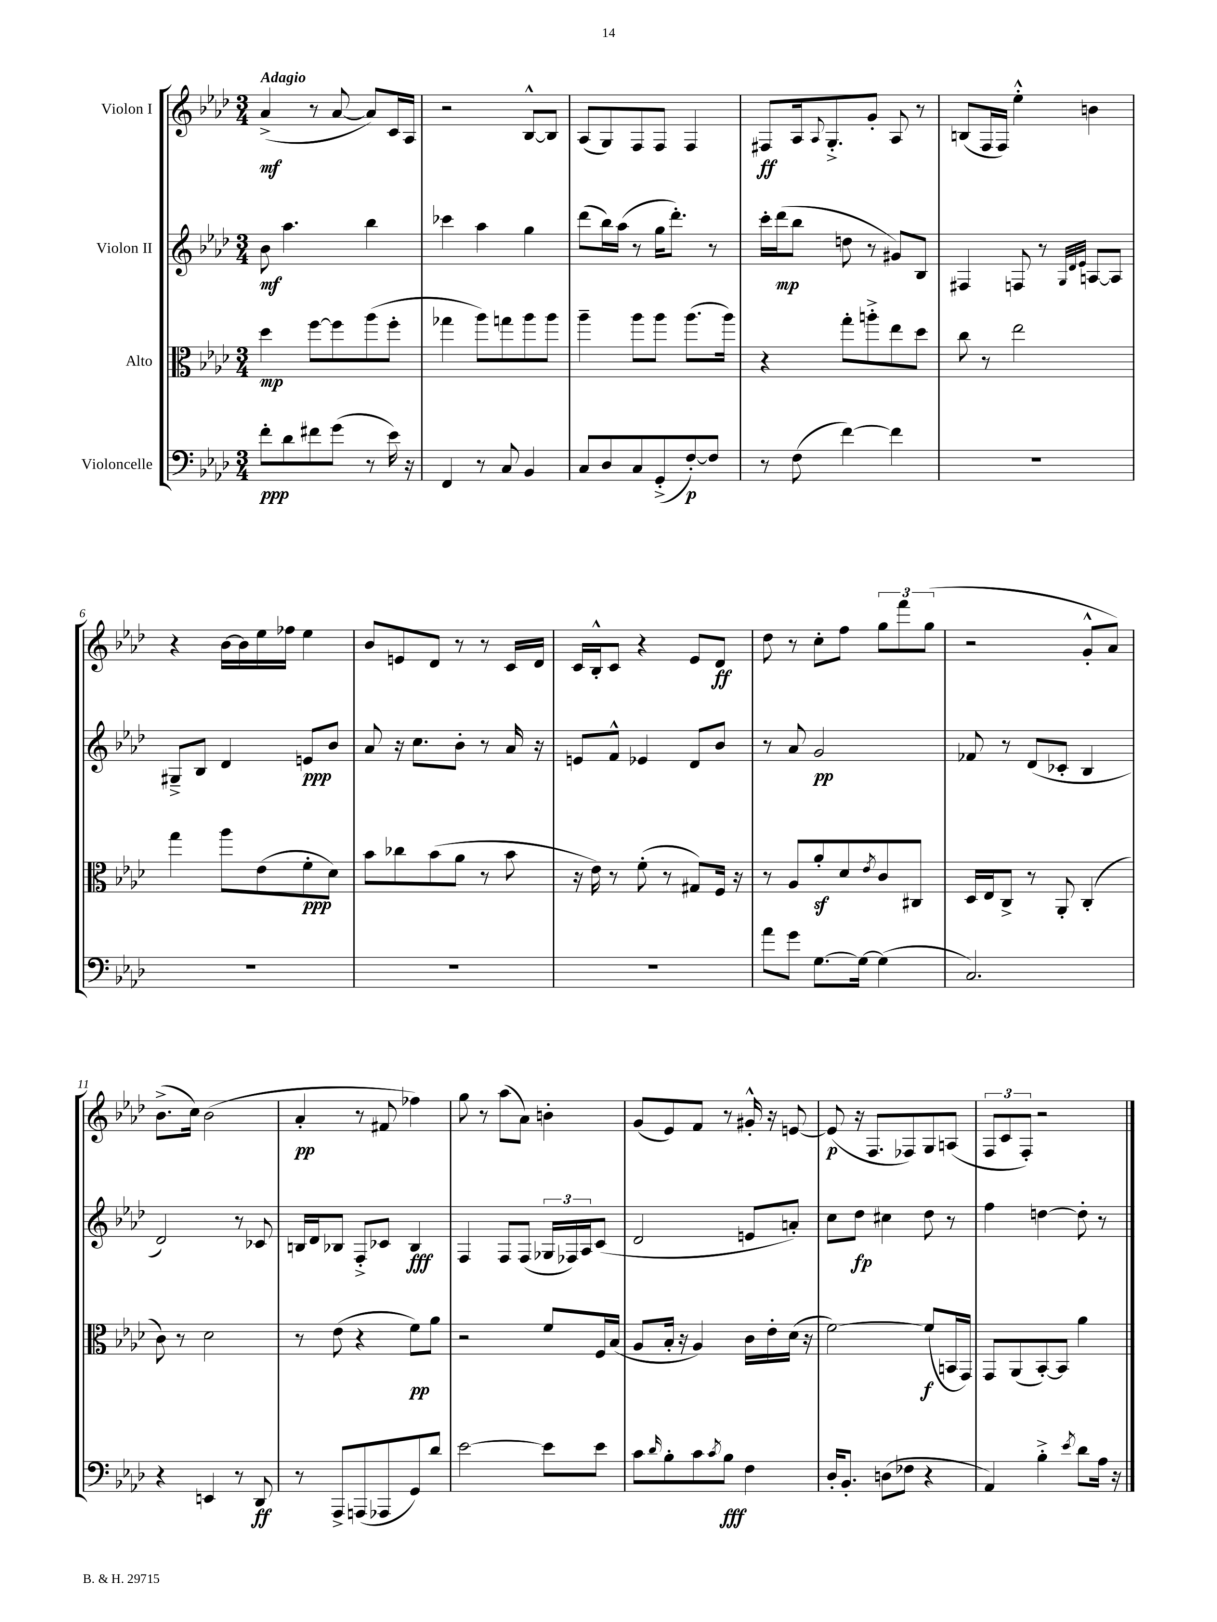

**kern	**kern	**kern	**kern
*staff4	*staff3	*staff2	*staff1
*clefF4	*clefC3	*clefG2	*clefG2
*k[b-e-a-d-]	*k[b-e-a-d-]	*k[b-e-a-d-]	*k[b-e-a-d-]
*M3/4	*M3/4	*M3/4	*M3/4
8f'	4dd-	8b-	(4a-^
8d-	.	4.aa-	.
8f#	[8ff	.	8r
(8g	8ff]	.	[8a-
8r	(8aa-	4bb-	8a-])
16e-)	8ff'	.	16c
16r	.	.	16A-
=	=	=	=
4FF	4gg-	4ccc-	2r
8r	8aa-)	4aa-	.
8C	8gg	.	.
4BB-	8aa-	4gg	[8B-^^
.	8aa-	.	8B-]
=	=	=	=
8C	4aa-~	(8ddd-	(8A-
8D-	.	16bb-)	8G)
.	.	(16aa-	.
8C	8aa-	8r	8F
(8GG'^	8aa-	16gg	8F
.	.	8.ddd-')	.
[8F')	(8.aa-	.	4F
8F]	.	8r	.
.	16aa-)	.	.
=	=	=	=
8r	4r	16ccc'	8F#
.	.	(16ddd-	.
(8F	.	8bb-	16A-
.	.	.	8qqA-
.	.	.	8.G'^
[4f)	8gg'	8dd	.
.	8aa'^	8r	8g'
4f]	8ee-	8g#)	8A-
.	8dd-	8B-	8r
=	=	=	=
2.r	8cc	4F#	(8B
.	8r	.	16F
.	.	.	16F)
.	2ee-	8F	4ee-'^^
.	.	8r	.
.	.	32qqG	.
.	.	32qqd-	.
.	.	32qqe-	.
.	.	[8A	4b
.	.	8A]	.
=	=	=	=
2.r	4gg	8G#~^	4r
.	.	8B-	.
.	8aa-	4d-	[16b-
.	.	.	16b-]
.	(8e-	.	16ee-
.	.	.	16ff-
.	8f'	8e	4ee-
.	8d-)	8b-	.
=	=	=	=
2.r	8b-	8a-	8b-
.	8cc-	16r	8e
.	.	8.cc	.
.	(8b-	.	8d-
.	8a-	8b-'	8r
.	8r	8r	8r
.	8b-	16a-	16c
.	.	16r	16d-
=	=	=	=
2.r	16r	8e	16c
.	16e-)	.	16B-'^^
.	8r	8f^^	8c
.	(8f'	4e-	4r
.	8r	.	.
.	8G#)	8d-	8e-
.	16F	8b-	8d-
.	16r	.	.
=	=	=	=
8a-	8r	8r	8dd-
8g	8A-	8a-	8r
[8.G	8a-'	2g	8cc'
.	8d-	.	8ff
16G_	.	.	.
.	8qe-	.	.
(4G]	8c	.	12gg
.	.	.	12fff
.	8C#	.	.
.	.	.	(12gg
=	=	=	=
2.C)	16D-	8f-	2r
.	16E-	.	.
.	8C^	8r	.
.	8r	(8d-	.
.	8AA-'	8c-'	.
.	(4C'	4B-	8g'^^
.	.	.	8a-)
=	=	=	=
4r	8c)	2d-)	(8.b-^
.	8r	.	.
.	.	.	16cc)
4EE	2d-	.	(2b-
8r	.	8r	.
8DD-	.	8c-	.
=	=	=	=
8r	8r	16B	4a-'
.	.	16d-	.
8AAA-^	(8e-	8B-	.
(8AAA	4r	8F'^	8r
8AAA-	.	8c-	8f#
8GG)	8f)	4B-	4ff-)
8d-	8a-	.	.
=	=	=	=
[2e-	2r	4F	8gg
.	.	.	8r
.	.	8F	(8aa-
.	.	(8F	8a-)
8e-]	8f	24G-	4b'
.	.	24F-)	.
.	.	24A-	.
8e-	16F	(8c	.
.	(16B-	.	.
=	=	=	=
8c	8A-	2d-	(8g
16qqd-	.	.	.
8B-'	16B-'	.	8e-)
.	16r	.	.
8c	4A-)	.	8f
8qc	.	.	.
8B-	.	.	8r
4F	16c	8e	16g#'^^
.	16e-'	.	16r
.	(16d-	8a')	[8e
.	16r	.	.
=	=	=	=
16D-'	[2f)	8cc	(8e]
8.BB-'	.	.	.
.	.	8dd-	16r
.	.	.	8.F
(8D	.	4cc#	.
8F-	.	.	8F-)
4r	(8f]	8dd-	8G
.	16BB	8r	(8A
.	16GG)	.	.
=	=	=	=
4AA-)	8GG	4ff	12F
.	.	.	12c
.	(8AA-	.	.
.	.	.	12F')
4B-'^	[8BB-')	[4dd	2r
.	8BB-]	.	.
8qe-	.	.	.
8d-	4a-	8dd']	.
16A-	.	8r	.
16r	.	.	.
==	==	==	==
*-	*-	*-	*-
